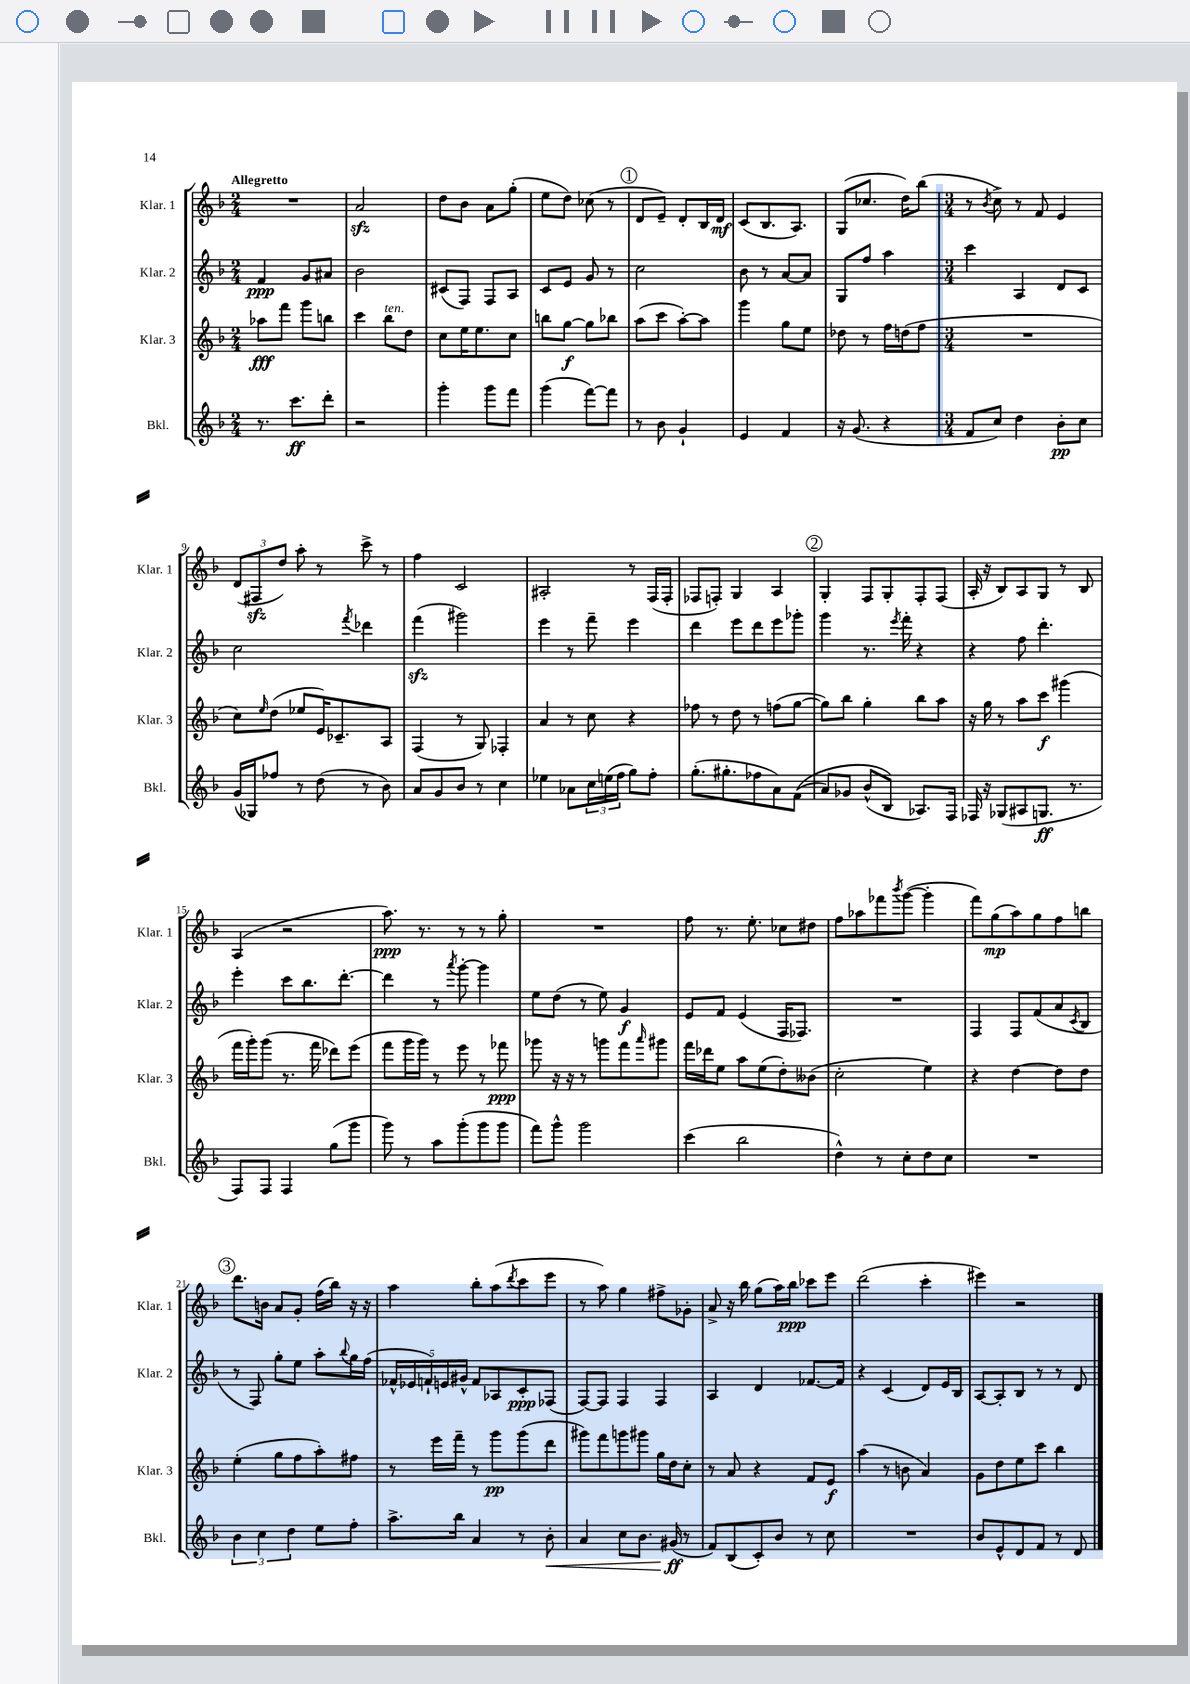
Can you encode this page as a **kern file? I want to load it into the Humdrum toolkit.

**kern	**kern	**kern	**kern
*staff4	*staff3	*staff2	*staff1
*clefG2	*clefG2	*clefG2	*clefG2
*k[b-]	*k[b-]	*k[b-]	*k[b-]
*M2/4	*M2/4	*M2/4	*M2/4
8.r	8aa-	4f	2r
.	8fff	.	.
8.ccc	.	.	.
.	8ggg	8g	.
8ddd'	8bb	8a#	.
=	=	=	=
2r	4ccc	2b-	2a
.	8bb-	.	.
.	8dd	.	.
=	=	=	=
4ggg'	8cc	(8c#	8dd
.	16ee	8F)	8b-
.	8.ee	.	.
8ggg	.	8F	8a
8fff	8cc	8A	(8gg'
=	=	=	=
(4ggg	8bb	8c	8ee
.	[8gg	8e	8dd)
[8fff)	8gg]	8g	(8cc-
8fff]	8bb-	8r	8r
=	=	=	=
8r	(8aa	2cc	8d
8b-	8ccc	.	8e~)
4g`	[8aa')	.	8d'
.	8aa]	.	16B-
.	.	.	16d
=	=	=	=
4e	4ggg	8b-	(8c
.	.	8r	8.B-
4f	8gg	[8a	.
.	.	.	8.A)
.	8ee	8a]	.
=	=	=	=
16r	8dd-	8G	(8G
(8.g	.	.	.
.	8r	8ff	8.cc-
4r	16ff	4aa	.
.	(16dd	.	16dd)
.	8ff	.	(8bb-
=	=	=	=
*M3/4	*M3/4	*M3/4	*M3/4
8f	2.r	4ccc	8r
.	.	.	8qb-
8cc)	.	.	8cc^)
4dd	.	4A	8r
.	.	.	8f
8b-'	.	8d	4e
8cc	.	8c	.
=	=	=	=
(16g	8cc)	2cc	(12d
16G-)	.	.	.
.	.	.	12F#
.	16qqee	.	.
8ff-	(8dd	.	.
.	.	.	12dd)
8r	8ee-	.	8aa'
(8dd	16e)	.	8r
.	8.c-~	.	.
.	.	8qfff	.
8r	.	4ddd-	8ccc^
8b-)	8A	.	8r
=	=	=	=
8a	(4F	(4fff	4ff
8g	.	.	.
8b-	8r	2ggg#)	2c
8r	8G)	.	.
4cc	4F-'	.	.
=	=	=	=
4ee-	4a	4eee	2A#'
8a-	8r	8r	.
24cc	8cc	8fff~	.
(24ee	.	.	.
24ff	.	.	.
8gg)	4r	4eee	8r
8ff'	.	.	(16F
.	.	.	16F'
=	=	=	=
(8.gg'	8ff-	4ddd	8F-
.	8r	.	8F')
8.gg#'	.	.	.
.	8dd	8eee	4G
8ff-	8r	8ddd	.
8a)	(8ff	8eee	4A
&((8f	[8gg	8ggg-'	.
=	=	=	=
8a)	8gg])	4ggg	4G'
8g-	8bb-	.	.
(8b-^^	4gg'	8.r	8F
8B-&)	.	.	8G'
.	.	8qeee	.
.	.	16fff'	.
8.A-)	8bb-	4r	8F'
.	8aa	.	(8F
16F	.	.	.
=	=	=	=
16F-	16r	4r	16A'
16r	16gg	.	16r
(8G-	8r	.	8B-)
8A#	8aa	8ff	8A
8.G	8ccc	4.ddd'	8G
.	(4ggg#	.	8r
8.r	.	.	.
.	.	.	8B-
=	=	=	=
8F)	16fff	4eee'	(4A
.	16ggg')	.	.
8F	(8ggg	.	.
4F	8.r	8ccc	2r
.	.	8.bb-	.
.	16fff	.	.
(8gg	8ddd-)	.	.
.	.	[8.ddd'	.
8ggg	(8eee	.	.
=	=	=	=
8ggg)	8fff	4ddd]	8.aa)
8r	16ggg	.	.
.	16ggg)	.	8.r
8aa	8r	8r	.
.	.	8qaaa	.
(8ggg'	8eee	[8ggg'	8r
8ggg	8r	4ggg]	8r
8ggg	8fff-	.	8gg'
=	=	=	=
8fff)	8ggg-	8ee	2.r
8ggg^^	16r	(8dd	.
.	16r	.	.
2ggg	8r	8r	.
.	8ggg	8ee)	.
.	8fff	4g	.
.	16qqaaa	.	.
.	8ggg#	.	.
=	=	=	=
(4ccc	16fff	8e	8ff
.	16ddd-	.	.
.	8ee	8f	8.r
2bb-	8aa	(4e	.
.	.	.	8.ee'
.	(8ee	.	.
.	8dd')	16F	8cc-
.	.	8.F-)	.
.	(8b--	.	8dd#
=	=	=	=
4dd^^)	2cc'	2.r	8ff
.	.	.	8aa-
8r	.	.	8fff-
.	.	.	8qbbb-
8cc'	.	.	([8ggg
8dd	4ee)	.	4ggg']
8cc	.	.	.
=	=	=	=
2.r	4r	4F	8fff)
.	.	.	(8gg
.	[4dd	8F	8aa)
.	.	(8f	8gg
.	8dd]	8a	8ff
.	.	8qc	.
.	8dd	8B-	8bb
=	=	=	=
6b-	(4ee'	8r	8.ddd
.	.	8F)	.
6cc	.	.	.
.	.	.	16b
.	8gg	8gg'	8a
6dd	.	.	.
.	8ff	8ee	8g'
8ee	8aa')	8aa'	(16ff
.	.	.	16bb-)
.	.	8qqbb-	.
8ff'	8ff#	16gg	16r
.	.	(16ff	16r
=	=	=	=
8.aa^	8r	20f-^^	4aa
.	.	20e-	.
.	.	20f`)	.
.	16eee	.	.
.	.	20e	.
16bb-	16fff~	.	.
.	.	20g#^^	.
4a	8r	8f	8bb-'
.	8ggg	8A-	(8aa
.	.	.	8qddd
8r	(8ggg	8c'	8ccc
8b-'	8ddd	(8F-	8eee
=	=	=	=
4a	8ggg#)	[8F)	8r
.	8fff	8F]	8aa)
8cc	8ggg	4F	4gg
8.b-	8ggg#	.	.
.	16gg	4F	8ff#^
(16g#	16dd	.	.
8r	8cc'	.	8g-'
=	=	=	=
8f)	8r	4A	8a^
(8B-	8a	.	16r
.	.	.	16bb-
8c')	4r	4d	(8gg
8b-	.	.	16aa)
.	.	.	16bb-
8r	8f	[8.f-	8ccc-
8cc	8e	.	8eee
.	.	16f-]	.
=	=	=	=
2.r	(4aa	4r	(2ddd
.	8r	(4c	.
.	8b	.	.
.	4a)	8d)	4ccc'
.	.	16e	.
.	.	16B-	.
=	=	=	=
8b-	8g	[8A	4eee#)
8e^^	8dd	8A']	.
8d	8ee	8B-	2r
8f	8ccc	8r	.
8r	4bb-	8r	.
8d	.	8d	.
==	==	==	==
*-	*-	*-	*-
